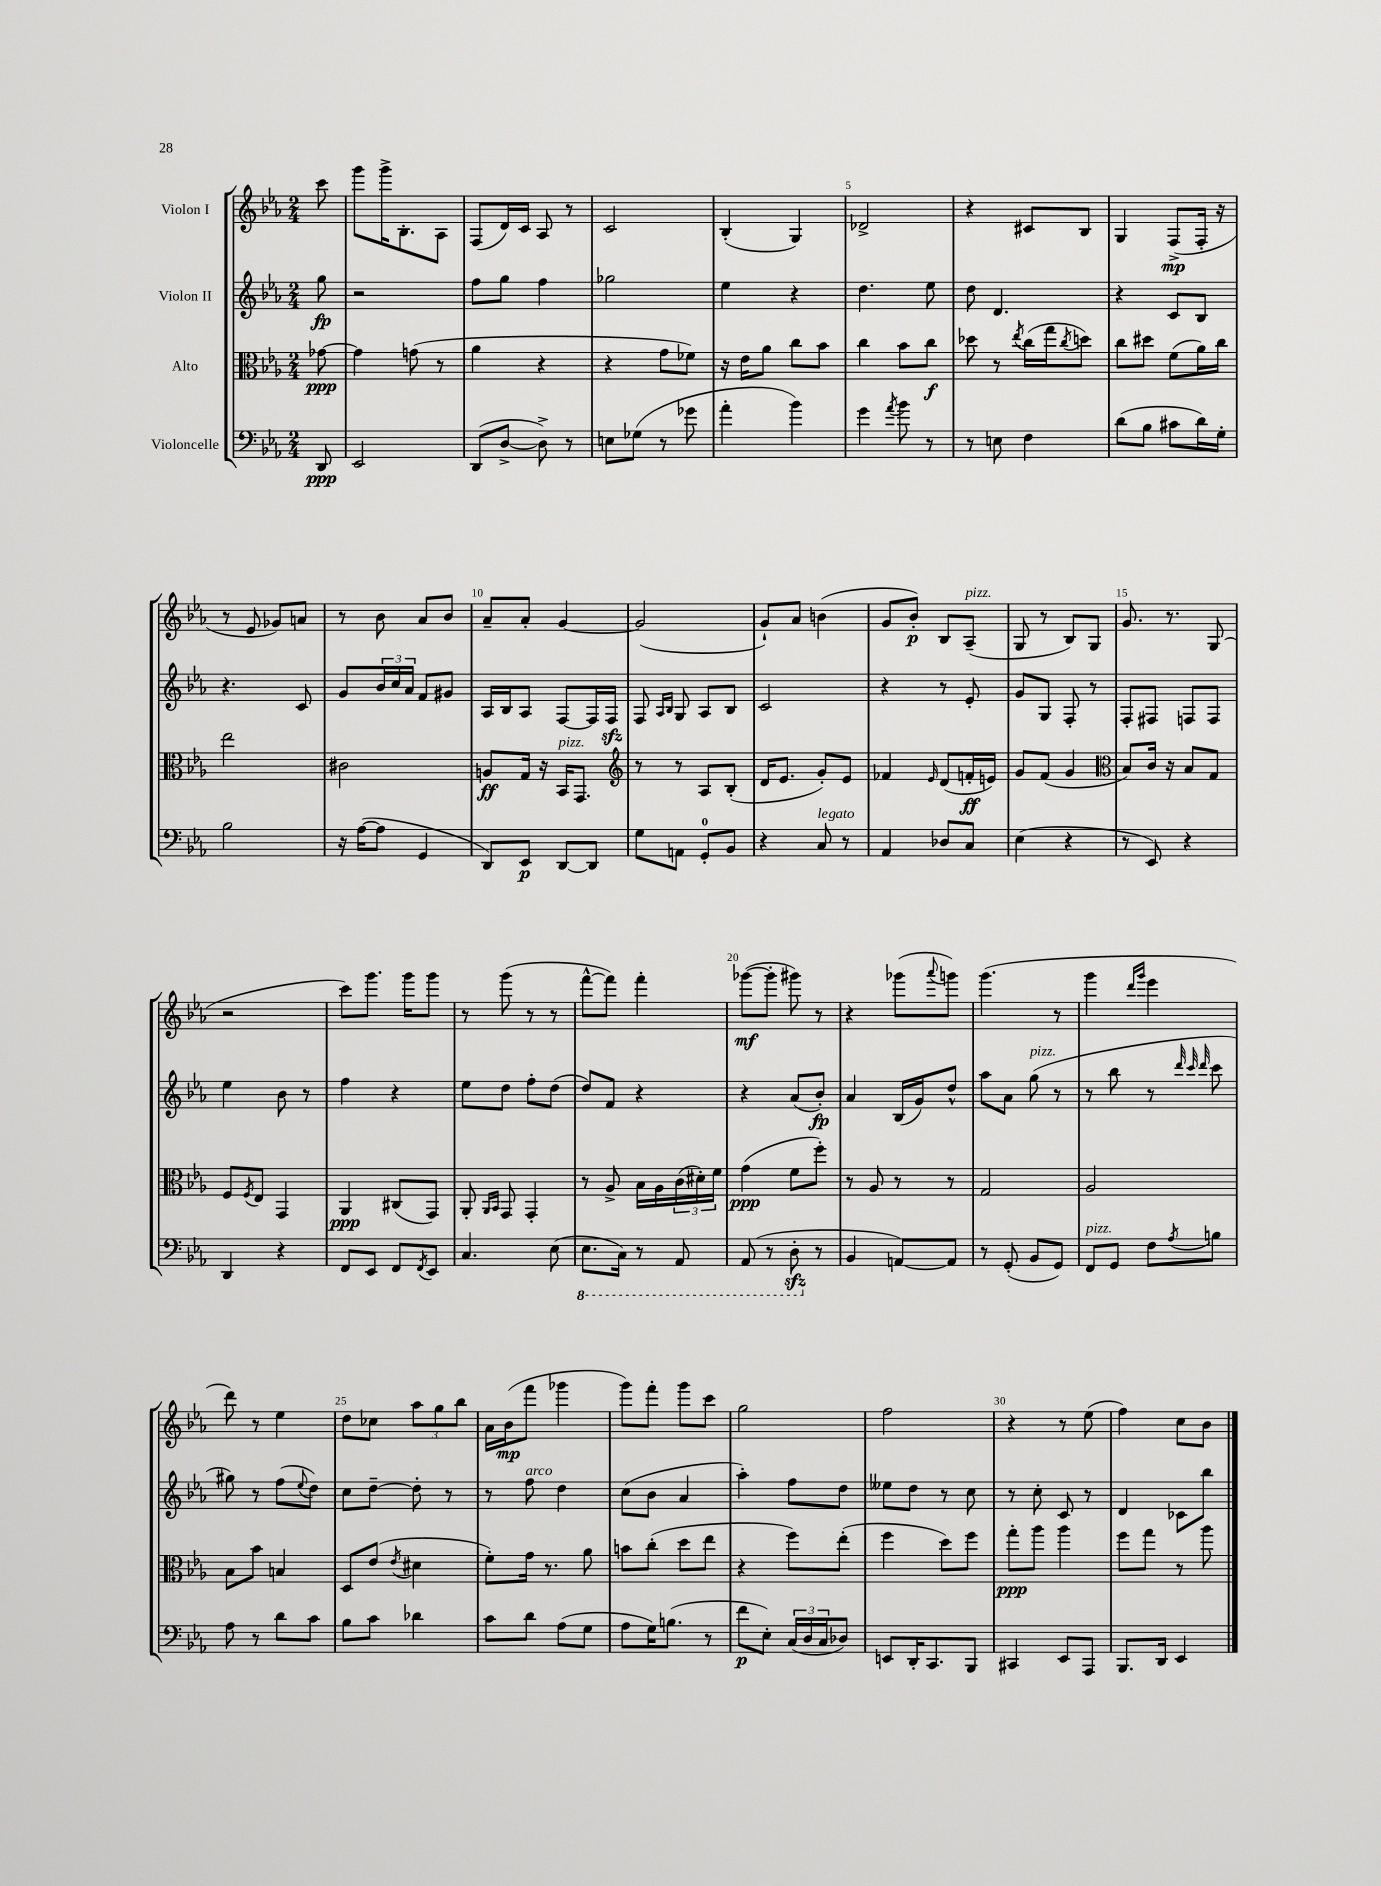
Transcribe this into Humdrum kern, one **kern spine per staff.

**kern	**kern	**kern	**kern
*staff4	*staff3	*staff2	*staff1
*clefF4	*clefC3	*clefG2	*clefG2
*k[b-e-a-]	*k[b-e-a-]	*k[b-e-a-]	*k[b-e-a-]
*M2/4	*M2/4	*M2/4	*M2/4
8DD	[8g-	8gg	8ccc
=	=	=	=
2EE-	4g-]	2r	8ggg
.	.	.	16ggg^
.	.	.	8.B-'
.	(8g	.	.
.	8r	.	8A-
=	=	=	=
(8DD	4a-	8ff	(8F
[8D^	.	8gg	16d)
.	.	.	16c
8D^])	4r	4ff	8A-
8r	.	.	8r
=	=	=	=
8E	4r	2gg-	2c
(8G-	.	.	.
8r	8g	.	.
8g-	8f-)	.	.
=	=	=	=
4a-'	16r	4ee-	(4B-'
.	16e-	.	.
.	8a-	.	.
4b-)	8cc	4r	4G)
.	8b-	.	.
=	=	=	=
4g	4cc	4.dd	2d-^
8qa-	.	.	.
8b-	8b-	.	.
8r	8cc	8ee-	.
=	=	=	=
8r	8dd-	8dd	4r
8E	8r	4.d	.
.	8qee-	.	.
4F	(16cc	.	8c#
.	16gg	.	.
.	8qcc	.	.
.	8dd)	.	8B-
=	=	=	=
(8d	8cc	4r	4G
8B-	8dd#	.	.
8c#	(8f	8c	(8F^
16d)	16a-)	8B-	16F'
16G'	16cc	.	16r
=	=	=	=
2B-	2ee-	4.r	8r
.	.	.	8e-
.	.	.	8g-)
.	.	8c	8a
=	=	=	=
16r	2c#	8g	8r
([16A-	.	.	.
8A-]	.	24b-	8b-
.	.	24cc	.
.	.	24a-	.
4GG	.	8f	8a-
.	.	8g#	8b-
=	=	=	=
8DD)	8A	16A-	8a-~
.	.	16B-	.
8EE-	16G	8A-	8a-'
.	16r	.	.
[8DD	16BB-	[8F	[4g
.	8.GG	.	.
8DD]	.	16F]	.
.	.	16F	.
=	=	=	=
*	*clefG2	*	*
8G	8r	8F	(2g]
.	.	16qqA-	.
.	.	16qqB-	.
8AA	8r	8G	.
8GG'	8A-	8A-	.
8BB-	(8B-'	8B-	.
=	=	=	=
4r	16d	2c	8g`)
.	8.e-	.	.
.	.	.	8a-
8C	8g')	.	(4b
8r	8e-	.	.
=	=	=	=
4AA-	4f-	4r	8g
.	.	.	8b-')
.	16qqe-	.	.
8D-	(8d	8r	8B-
8C	16f'	8e-'	(8A-~
.	16e)	.	.
=	=	=	=
(4E-	8g	8g	8G
.	(8f	8G	8r
4r	4g	8F'	8B-)
.	.	8r	8G
=	=	=	=
*	*clefC3	*	*
8r	8B-)	8F'	8.g
8EE-)	16c	8F#	.
.	16r	.	8.r
4r	8B-	8F	.
.	8G	8F	(8G
=	=	=	=
4DD	8F	4ee-	2r
.	8qF	.	.
.	8E-	.	.
4r	4GG	8b-	.
.	.	8r	.
=	=	=	=
8FF	4AA-	4ff	8ccc)
8EE-	.	.	8.ggg
8FF	(8C#	4r	.
.	.	.	16ggg
8qFF	.	.	.
8EE-	8GG)	.	8ggg
=	=	=	=
4.C	8AA-'	8ee-	8r
.	16qqAA-	.	.
.	16qqBB-	.	.
.	8GG	8dd	(8ggg
.	4GG'	8ff'	8r
(8E-	.	(8dd	8r
=	=	=	=
8.EE-	8r	8dd)	[8fff^^
.	8A-^	8f	8fff])
16CC)	.	.	.
8r	16B-	4r	4fff'
.	16A-	.	.
8AAA-	(24c	.	.
.	24d#')	.	.
.	24f	.	.
=	=	=	=
(8AAA-	(4g	4r	([8ggg-
8r	.	.	8ggg-']
8DD'	8f	(8a-	8ggg#)
8r	8ff')	8b-')	8r
=	=	=	=
4BB-	8r	4a-	4r
.	8A-	.	.
[8AA)	8r	(16B-	(8ggg-
.	.	16g)	.
.	.	.	8qqaaa-
8AA]	8r	8dd^^	8ggg)
=	=	=	=
8r	2G	8aa-	(4.ggg
(8GG'	.	8a-	.
8BB-	.	(8gg	.
8GG)	.	8r	8r
=	=	=	=
8FF	2A-	8r	4ggg
8GG	.	8bb-	.
.	.	.	16qqddd
.	.	.	16qqggg
8F	.	8r	4eee-
.	.	32qqddd	.
.	.	32qqccc	.
8qA-	.	32qqddd	.
8B	.	8ccc	.
=	=	=	=
8A-	8B-	8gg#)	8ddd)
8r	8b-	8r	8r
8d	4B	(8ff	4ee-
.	.	8qqee-	.
8c	.	8dd)	.
=	=	=	=
8B-	8D	8cc	8dd
8c	(8e-	[8dd~	8cc-
.	8qe-	.	.
4d-	4d#	8dd']	12aa-
.	.	.	12gg
.	.	8r	.
.	.	.	12bb-
=	=	=	=
8c	8f')	8r	16a-
.	.	.	(16b-
8d	16g	8ff	8fff
.	8.r	.	.
(8A-	.	4dd	4ggg-
8G	8a-	.	.
=	=	=	=
8A-	8b	(8cc	8ggg)
16G)	(8cc'	8b-	8fff'
(8.B	.	.	.
.	8dd	4a-	8ggg
8r	8ee-	.	8ccc
=	=	=	=
8f	4r	4aa-')	2gg
8E-')	.	.	.
(24C	8ff)	8ff	.
24D	.	.	.
24C	.	.	.
8D-)	(8ee-'	8dd	.
=	=	=	=
8EE	4ff	8ee--	2ff
16DD'	.	8dd	.
8.CC	.	.	.
.	8dd)	8r	.
8BBB-	8ff	8cc	.
=	=	=	=
4CC#	8gg'	8r	4r
.	8aa-	8cc'	.
8EE-	4aa-	8c	8r
8AAA-	.	8r	(8ee-
=	=	=	=
8.BBB-	8ff	4d	4ff)
.	8gg	.	.
16DD	.	.	.
4EE-	8r	8c-	8cc
.	8aa-	8bb-	8b-
==	==	==	==
*-	*-	*-	*-
